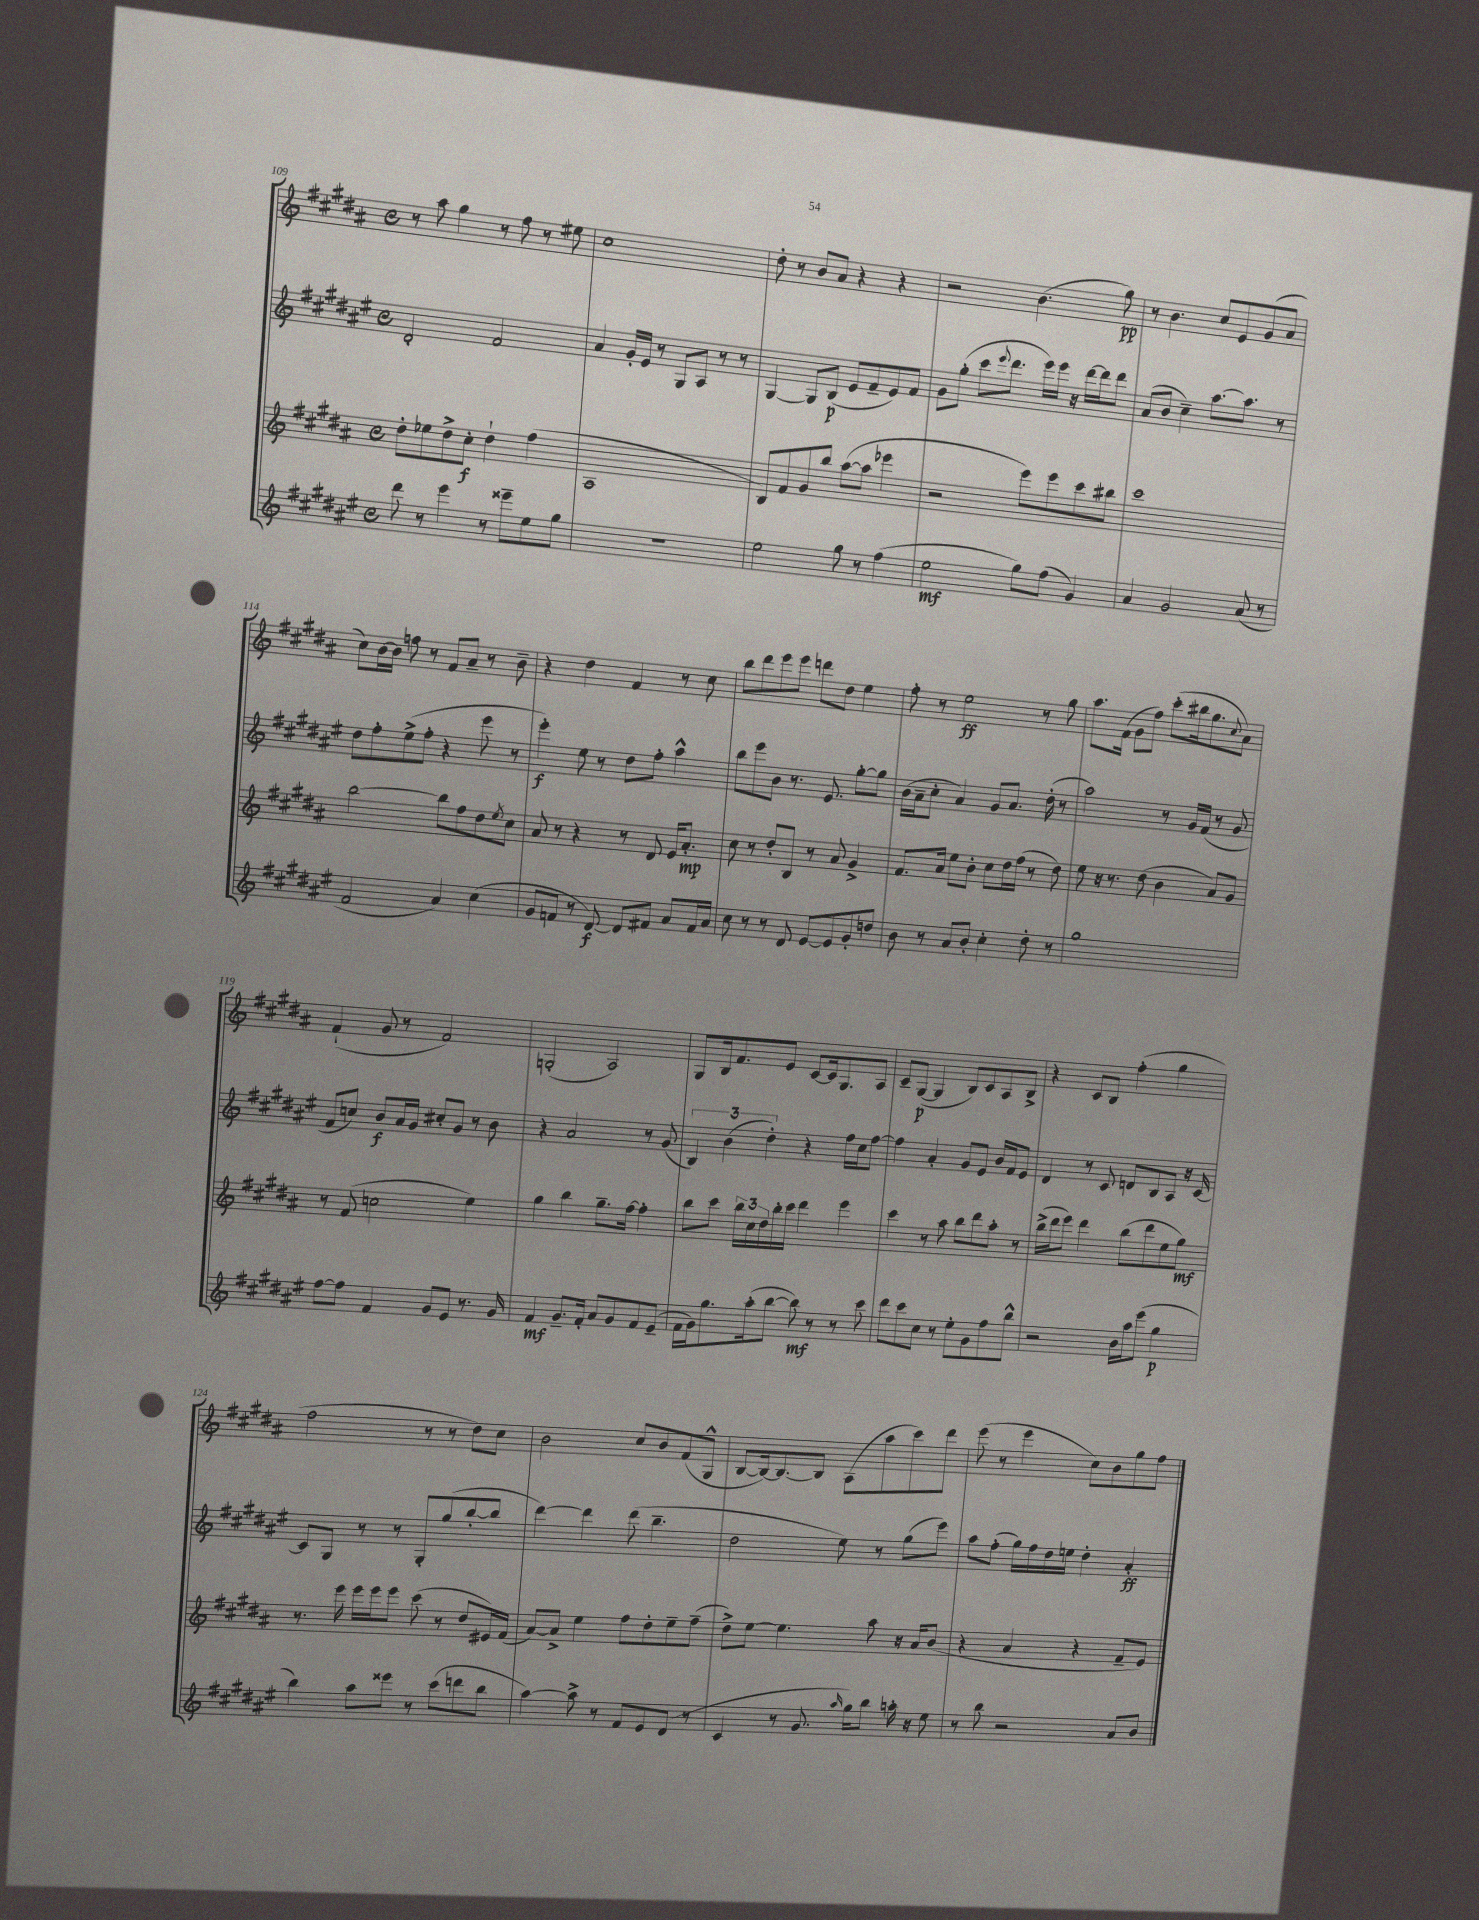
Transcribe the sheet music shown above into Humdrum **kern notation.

**kern	**dynam	**kern	**dynam	**kern	**dynam	**kern	**dynam
*part4	*part4	*part3	*part3	*part2	*part2	*part1	*part1
*staff4	*staff4	*staff3	*staff3	*staff2	*staff2	*staff1	*staff1
*clefG2	*	*clefG2	*	*clefG2	*	*clefG2	*
*k[f#c#g#d#a#e#]	*	*k[f#c#g#d#a#]	*	*k[f#c#g#d#a#e#]	*	*k[f#c#g#d#a#]	*
*M4/4	*	*M4/4	*	*M4/4	*	*M4/4	*
*met(c)	*	*met(c)	*	*met(c)	*	*met(c)	*
=109	=109	=109	=109	=109	=109	=109	=109
8ddd#\	.	8dd#'\L	.	2d#'/	.	8r	.
8r	.	8ee-X\	.	.	.	8aa#\	.
4eee#\	.	8dd#^\	.	.	.	4gg#\	.
.	.	8cc#'\J	f	.	.	.	.
8r	.	4dd#`\	.	2f#/	.	8r	.
8eee##X~\L	.	.	.	.	.	8ff#\	.
8ee#\	.	(4ff#\	.	.	.	8r	.
8gg#\J	.	.	.	.	.	8ee#X\	.
=110	=110	=110	=110	=110	=110	=110	=110
1r	.	1A#	.	4a#/	.	1cc#	.
.	.	.	.	16g#'/LL	.	.	.
.	.	.	.	16e#/JJ	.	.	.
.	.	.	.	8r	.	.	.
.	.	.	.	8G#/L	.	.	.
.	.	.	.	8A#/J	.	.	.
.	.	.	.	8r	.	.	.
.	.	.	.	8r	.	.	.
=111	=111	=111	=111	=111	=111	=111	=111
2ee#\	.	8B/L)	.	[4G#/	.	8dd#'\	.
.	.	8f#/	.	.	.	8r	.
.	.	8g#/	.	8G#/L]	.	8b/L	.
.	.	8bb/J	.	(8B/J	p	8a#/J	.
8gg#\	.	([8aa#\L	.	8e#/L	.	4r	.
8r	.	8aa#\J]	.	8f#~/	.	.	.
(4ff#\	.	4eee-X\	.	8e#/)	.	4r	.
.	.	.	.	8f#/J	.	.	.
=112	=112	=112	=112	=112	=112	=112	=112
2ee#\	mf	2r	.	8g#\L	.	2r	.
.	.	.	.	(8gg#'\J	.	.	.
.	.	.	.	8ccc#\L	.	.	.
.	.	.	.	8qqeee#/	.	.	.
.	.	.	.	8.ddd#\J	.	.	.
8gg#\L)	.	8eee\L)	.	.	.	(4.b\	.
.	.	.	.	16eee#\LL)	.	.	.
(8ff#\J	.	8eee\	.	16eee#\JJ	.	.	.
.	.	.	.	16r	.	.	.
4g#/)	.	8ccc#\	.	[16ddd#\LL	.	.	.
.	.	.	.	16ddd#\J]	.	.	.
.	.	8bb#X\J	.	8ddd#\J	.	8gg#\)	pp
=113	=113	=113	=113	=113	=113	=113	=113
4a#/	.	1ccc#	.	(8a#/L	.	8r	.
.	.	.	.	8b/J	.	4.b\	.
2g#/	.	.	.	4cc#~\)	.	.	.
.	.	.	.	[8.aa#\L	.	8cc#/L	.
.	.	.	.	.	.	8e/	.
.	.	.	.	8.aa#\J]	.	.	.
(8a#/	.	.	.	.	.	(8g#/	.
8r	.	.	.	8r	.	8a#/J	.
!!LO:LB:g=z
=114	=114	=114	=114	=114	=114	=114	=114
2f#/	.	[2bb\	.	8dd#\L	.	8cc#\L)	.
.	.	.	.	8ff#'\	.	[16b\L	.
.	.	.	.	.	.	16b\JJ]	.
.	.	.	.	(8ee#^\	.	8ffn\	.
.	.	.	.	8ff#'\J	.	8r	.
4a#/)	.	8bb\L]	.	4r	.	8f#/L	.
.	.	8ff#\	.	.	.	8a#~/J	.
(4cc#\	.	8dd#\	.	8eee#\	.	8r	.
.	.	8qee/	.	.	.	.	.
.	.	8cc#\J	.	8r	.	8b~\	.
=115	=115	=115	=115	=115	=115	=115	=115
8g#/L	.	8a#/	.	4eee#'\)	f	4r	.
8fn/J	.	8r	.	.	.	.	.
8r	.	4r	.	8ee#\	.	4dd#\	.
[8d#/)	f	.	.	8r	.	.	.
8d#/L]	.	8r	.	8dd#\L	.	4f#/	.
8f#X/J	.	8d#/	.	8ff#'\J	.	.	.
8a#/L	.	16e/KL	.	4aa#^^\	.	8r	.
.	.	8.a#'/J	mp	.	.	.	.
16f#/L	.	.	.	.	.	8cc#\	.
16a#/JJ	.	.	.	.	.	.	.
=116	=116	=116	=116	=116	=116	=116	=116
8cc#\	.	8cc#\	.	8bb\L	.	8bb\L	.
8r	.	8r	.	8eee#\	.	8ddd#\	.
8r	.	8dd#'/L	.	8b\J	.	8eee\	.
8d#/	.	8B/J	.	8.r	.	8eee\J	.
[8e#/L	.	8r	.	.	.	8dddn\L	.
.	.	.	.	8.e#/	.	.	.
8e#/]	.	8a#/	.	.	.	8dd#\J	.
8g#'/	.	4g#^/	.	[8gg#'\L	.	4ee\	.
8ddn/J	.	.	.	8gg#\J]	.	.	.
=117	=117	=117	=117	=117	=117	=117	=117
8b\	.	8.f#/L	.	(16b\LL	.	8ff#'\	.
.	.	.	.	16a#~\J	.	.	.
8r	.	.	.	8cc#'\J	.	8r	.
.	.	16a#/Jk	.	.	.	.	.
8a#/L	.	8ee\L	.	4a#/)	.	2ee\	ff
8b'/J	.	8b'\J	.	.	.	.	.
4cc#'\	.	8cc#\L	.	8g#/L	.	.	.
.	.	16dd#\L	.	8.a#/J	.	.	.
.	.	(16ff#\JJ	.	.	.	.	.
8dd#'\	.	8r	.	.	.	8r	.
.	.	.	.	(16dd#'\	.	.	.
8r	.	8dd#\)	.	8r	.	8gg#\	.
=118	=118	=118	=118	=118	=118	=118	=118
1gg#	.	8ee\	.	2aa#\)	.	8.aa#\L	.
.	.	16r	.	.	.	.	.
.	.	8.r	.	.	.	(16f#\Jk	.
.	.	.	.	.	.	8g#\L	.
.	.	(8dd#\	.	.	.	8ff#\J)	.
.	.	4b\	.	8r	.	(8ccc#'\L	.
.	.	.	.	16g#/LL	.	16bb#X\k	.
.	.	.	.	(16f#/JJ	.	8.gg#\	.
.	.	8a#/L)	.	8r	.	.	.
.	.	.	.	.	.	8qqcc#/	.
.	.	8g#/J	.	8g#/	.	8a#\J)	.
!!LO:LB:g=z
=119	=119	=119	=119	=119	=119	=119	=119
[8ff#\L	.	8r	.	8f#/L	.	(4f#`/	.
8ff#\J]	.	(8f#/	.	8ccn/J)	.	.	.
4f#/	.	2ccn\	.	8b/L	f	8g#/	.
.	.	.	.	16a#/L	.	8r	.
.	.	.	.	16g#/JJ	.	.	.
8g#/L	.	.	.	8cc#X'/L	.	2f#/)	.
8e#/J	.	.	.	8g#/J	.	.	.
8.r	.	4ee\)	.	8r	.	.	.
.	.	.	.	8b\	.	.	.
16g#/	.	.	.	.	.	.	.
=120	=120	=120	=120	=120	=120	=120	=120
4f#/	mf	4gg#\	.	4r	.	(2Gn'/	.
8.g#~/L	.	4bb\	.	2a#/	.	.	.
16f#'/Jk	.	.	.	.	.	.	.
8a#/L	.	8.gg#~\L	.	.	.	2A#/)	.
8g#/	.	.	.	.	.	.	.
.	.	[16ff#\Jk	.	.	.	.	.
8f#/	.	4ff#'\]	.	8r	.	.	.
(8e#~/J	.	.	.	(8g#/	.	.	.
=121	=121	=121	=121	=121	=121	=121	=121
16f#\LL	.	8bb\L	.	6B/)	.	8G#/L	.
16g#\J)	.	.	.	.	.	.	.
8.gg#\	.	8ccc#\J	.	.	.	16B/k	.
.	.	.	.	(6b\	.	.	.
.	.	.	.	.	.	8.f#/	.
.	.	24bb\LL	.	.	.	.	.
.	.	24cc#\	.	.	.	.	.
(16aa#'\k	.	.	.	.	.	.	.
.	.	24dd#\	.	6dd#'\)	.	.	.
[8bb\J	.	16bb'\	.	.	.	8e/J	.
.	.	16ccc#\JJ	.	.	.	.	.
8bb\])	mf	4ddd#\	.	4r	.	[8c#/L	.
8r	.	.	.	.	.	16c#/k]	.
.	.	.	.	.	.	8.G#/	.
8r	.	4eee\	.	16ff#\LL	.	.	.
.	.	.	.	16cc#\J	.	.	.
8ccc#\	.	.	.	[8ff#\J	.	8A#/J	.
=122	=122	=122	=122	=122	=122	=122	=122
8ddd#\L	.	4ccc#\	.	4ff#\]	.	8c#~/L	.
8ccc#\	.	.	.	.	.	([8G#/J	p
8cc#\J	.	8r	.	4a#'/	.	4G#/]	.
8r	.	8aa#\	.	.	.	.	.
8ee#'\L	.	8bb\L	.	8g#/L	.	8B/L)	.
8g#\	.	8ddd#\	.	8e#/J	.	8c#/	.
8ff#\	.	8aa#'\J	.	16b/LL	.	8A#/	.
.	.	.	.	16f#/J	.	.	.
8bb^^\J	.	8r	.	8e#/J	.	8B^/J	.
=123	=123	=123	=123	=123	=123	=123	=123
2r	.	(16bb^\LL	.	4d#/	.	4r	.
.	.	16ddd#\J	.	.	.	.	.
.	.	8eee\J)	.	.	.	.	.
.	.	4ddd#\	.	8r	.	8c#/L	.
.	.	.	.	8c#/	.	8B/J	.
16b\LL	.	(8bb\L	.	8dn/L	.	(4ff#'\	.
16aa#\J	.	.	.	.	.	.	.
(8eee#\J	.	8ddd#\	.	8B/	.	.	.
4gg#\	p	8ee\	.	8A#/J	.	4gg#\	.
.	.	8gg#\J)	mf	16r	.	.	.
.	.	.	.	[16c#/	.	.	.
!!LO:LB:g=z
=124	=124	=124	=124	=124	=124	=124	=124
4bb\)	.	8.r	.	8c#/L]	.	2ff#\	.
.	.	.	.	8G#/J	.	.	.
.	.	16eee\	.	.	.	.	.
8aa#\L	.	16eee\LL	.	8r	.	.	.
.	.	16eee\J	.	.	.	.	.
8eee##X\J	.	8eee\J	.	8r	.	.	.
8r	.	(8ccc#\	.	8G#'/L	.	8r	.
(8ccc#\L	.	8r	.	(8gg#/	.	8r	.
8dddn\	.	8dd#/L	.	[8bb'/	.	8dd#\L)	.
8bb\J	.	16e#X/L)	.	8bb/J]	.	8cc#\J	.
.	.	(16f#/JJ	.	.	.	.	.
=125	=125	=125	=125	=125	=125	=125	=125
[4aa#\)	.	[8a#/L)	.	[4ddd#\)	.	2b\	.
.	.	8a#^/J]	.	.	.	.	.
8aa#^\]	.	4ee\	.	4ddd#\]	.	.	.
8r	.	.	.	.	.	.	.
8f#/L	.	8ff#\L	.	(8ddd#\	.	8cc#/L	.
8e#/	.	8dd#'\	.	4.bb~\	.	8b/	.
(8d#/J	.	8ee~\	.	.	.	(8f#/	.
8r	.	(8ff#~\J	.	.	.	8G#^^/J	.
=126	=126	=126	=126	=126	=126	=126	=126
4c#/	.	8dd#^\L)	.	2dd#\	.	[8B/L	.
.	.	[8ee\J	.	.	.	16B/k_)	.
.	.	.	.	.	.	8.B/_	.
8r	.	4.ee\]	.	.	.	.	.
8.g#/	.	.	.	.	.	8B/J]	.
.	.	.	.	8ee#\)	.	(8A#\L	.
16qqaa#/	.	.	.	.	.	.	.
16gg#\KL)	.	.	.	.	.	.	.
8bb\J	.	8aa#\	.	8r	.	8aa#\	.
16aan'\	.	16r	.	(8gg#\L	.	8ccc#\)	.
16r	.	16a#/KL	.	.	.	.	.
8ee#\	.	(8b/J	.	8eee#\J)	.	8ddd#\J	.
=127	=127	=127	=127	=127	=127	=127	=127
8r	.	4r	.	8aa#\L	.	(8eee\	.
8bb\	.	.	.	(8ff#'\J	.	8r	.
2r	.	4a#/	.	16gg#\LL)	.	4eee\	.
.	.	.	.	16ff#\	.	.	.
.	.	.	.	16dd#\	.	.	.
.	.	.	.	16een\JJ	.	.	.
.	.	4r	.	4dd#'\	.	8cc#\L)	.
.	.	.	.	.	.	8b\	.
8a#/L	.	8f#~/L	.	4a#'/	ff	8gg#\	.
8b/J	.	8e/J)	.	.	.	8ff#\J	.
==	==	==	==	==	==	==	==
*-	*-	*-	*-	*-	*-	*-	*-
